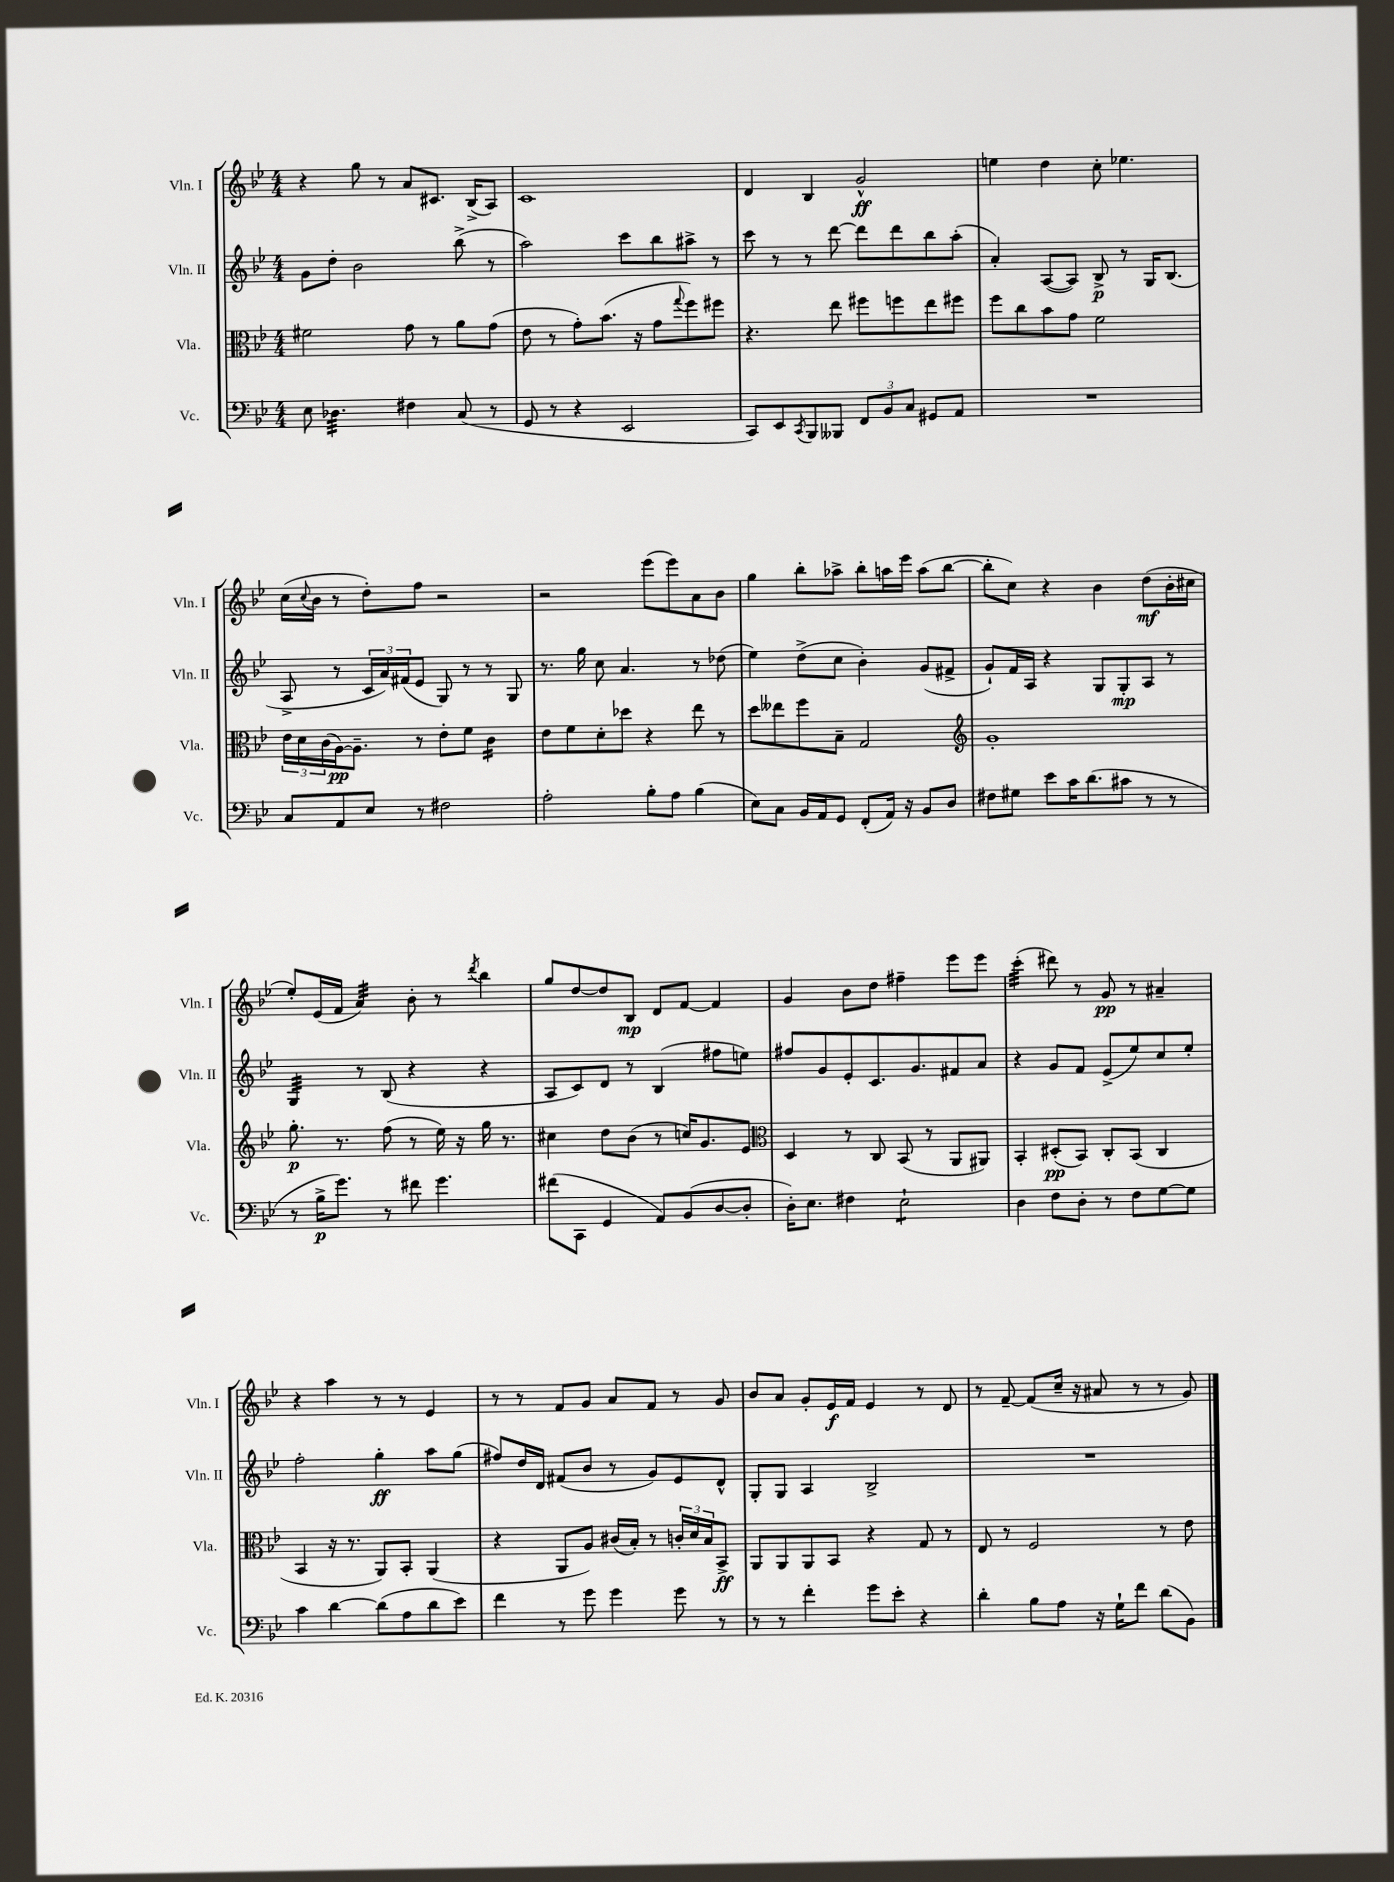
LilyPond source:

<<
\new StaffGroup <<
\new Staff = "s0" \with { instrumentName = "Vln. I" shortInstrumentName = "Vln. I" } {
    \clef treble \key bes \major \numericTimeSignature \time 4/4
    r4 g''8 r8 a'8 cis'8. bes16->( a8) |
    c'1 |
    d'4 bes4 g'2-^\ff |
    e''4 d''4 c''8-. ees''4. |
    c''16( \appoggiatura { c''8 } bes'16 r8 d''8-.) f''8 r2 |
    r2 ees'''8( ees'''8) a'8 bes'8 |
    g''4 bes''8-. aes''8-> bes''8-. a''16 ees'''16 a''8( bes''8~ |
    bes''8-. c''8) r4 bes'4 d''8\mf( bes'16-. cis''16 |
    ees''8-.) ees'16( f'16 a'4:32) bes'8-. r8 \acciaccatura { d'''8 } bes''4 |
    g''8 d''8~ d''8 bes8\mp d'8 f'8~ f'4 |
    g'4 bes'8 d''8 fis''4-- ees'''8 ees'''8 |
    c'''4:32-.( dis'''8) r8 g'8\pp r8 ais'4-- |
    r4 a''4 r8 r8 ees'4 |
    r8 r8 f'8 g'8 a'8 f'8 r8 g'8 |
    bes'8 a'8 g'8-. ees'16\f f'16 ees'4 r8 d'8 |
    r8 f'8~-- f'8( c''16-- r16 ais'8 r8 r8 g'8) \bar "|." |
}
\new Staff = "s1" \with { instrumentName = "Vln. II" shortInstrumentName = "Vln. II" } {
    \clef treble \key bes \major \numericTimeSignature \time 4/4
    g'8 d''8-. bes'2 bes''8->( r8 |
    a''2) c'''8 bes''8 ais''8-> r8 |
    c'''8 r8 r8 d'''8~ d'''8 d'''8 bes''8 a''8-.( |
    a'4-.) a8~( a8) bes8->\p r8 g16 bes8.( |
    a8-> r8 \tuplet 3/2 { c'16 a'16) fis'16( } ees'8 g8) r8 r8 g8 |
    r8. g''16 c''8 a'4. r8 des''8( |
    ees''4) d''8->( c''8 bes'4-.) g'8( fis'8-> |
    g'8-!) f'16 a16 r4 g8 g8-.\mp a8 r8 |
    g4:32 r8 bes8( r4 r4 |
    a8 c'8) d'8 r8 bes4( fis''8 e''8) |
    fis''8 g'8 ees'8-. c'8. g'8. fis'8 a'8 |
    r4 g'8 f'8 ees'8->( ees''8) c''8 ees''8-. |
    f''2-. g''4-.\ff a''8 g''8( |
    fis''8) d''16 d'16 fis'8( bes'8 r8 g'8) ees'8 d'8-^ |
    g8-. g8 a4 bes2-> |
    R1 \bar "|." |
}
\new Staff = "s2" \with { instrumentName = "Vla." shortInstrumentName = "Vla." } {
    \clef alto \key bes \major \numericTimeSignature \time 4/4
    fis'2 g'8 r8 a'8 g'8( |
    ees'8 r8 g'8-.) bes'8.( r16 g'8 \appoggiatura { g''8 } f''8) fis''8 |
    r4. ees''8 fis''8 f''8 ees''8 fis''8 |
    f''8 c''8 bes'8 g'8 f'2 |
    \tuplet 3/2 { ees'16 d'16 c'16( } a16~\pp) a8.-- r8 ees'8-. f'8 c'4:16 |
    ees'8 f'8 d'8-. des''8 r4 ees''8 r8 |
    d''8 eeses''8 f''8 bes8-- g2 |
    \clef treble g'1-. |
    g''8.-.\p r8. f''8( r8 ees''16) r16 g''16 r8. |
    cis''4 d''8 bes'8( r8 c''16) g'8. ees'8 |
    \clef alto d4 r8 c8 bes,8( r8 a,8 ais,8) |
    bes,4-. dis8-.\pp( bes,8) c8-. bes,8( c4 |
    bes,4 r16 r8. a,8) bes,8-. a,4( |
    r4 a,8 a8) cis'16( bes16-.) r8 \tuplet 3/2 { c'16-. d'16 bes16 } bes,8->\ff |
    a,8 a,8 a,8 bes,8 r4 g8 r8 |
    ees8 r8 f2 r8 ees'8 \bar "|." |
}
\new Staff = "s3" \with { instrumentName = "Vc." shortInstrumentName = "Vc." } {
    \clef bass \key bes \major \numericTimeSignature \time 4/4
    ees8 des4.:32 fis4 c8( r8 |
    g,8 r8 r4 ees,2 |
    c,8) ees,8 \acciaccatura { c,8 } bes,,8 beses,,8 \tuplet 3/2 { f,8 bes,8 c8 } gis,8 a,8 |
    R1 |
    c8 a,8 ees8 r8 fis2 |
    a2-. bes8-. a8 bes4( |
    ees8) c8 bes,16 a,16 g,8 f,8-.( a,16) r16 bes,8 d8 |
    fis8 gis8 ees'8 c'16 d'8.( cis'8 r8 r8 |
    r8 bes16->\p g'8.) r8 fis'8 g'4. |
    fis'8( c,8 g,4 a,8) bes,8( d8~ d8-. |
    d16-.) ees8. fis4 ees2:8-! |
    d4 f8 d8-. r8 f8 g8~ g8 |
    c'4 d'4~ d'8( a8 d'8 ees'8) |
    f'4 r8 g'8 g'4 g'8 r8 |
    r8 r8 f'4-. g'8 ees'8-. r4 |
    d'4-. bes8 a8 r16 g16-! f'8 d'8( bes,8) \bar "|." |
}
>>
>>
\layout { \context { \Score \remove "Bar_number_engraver" } }
